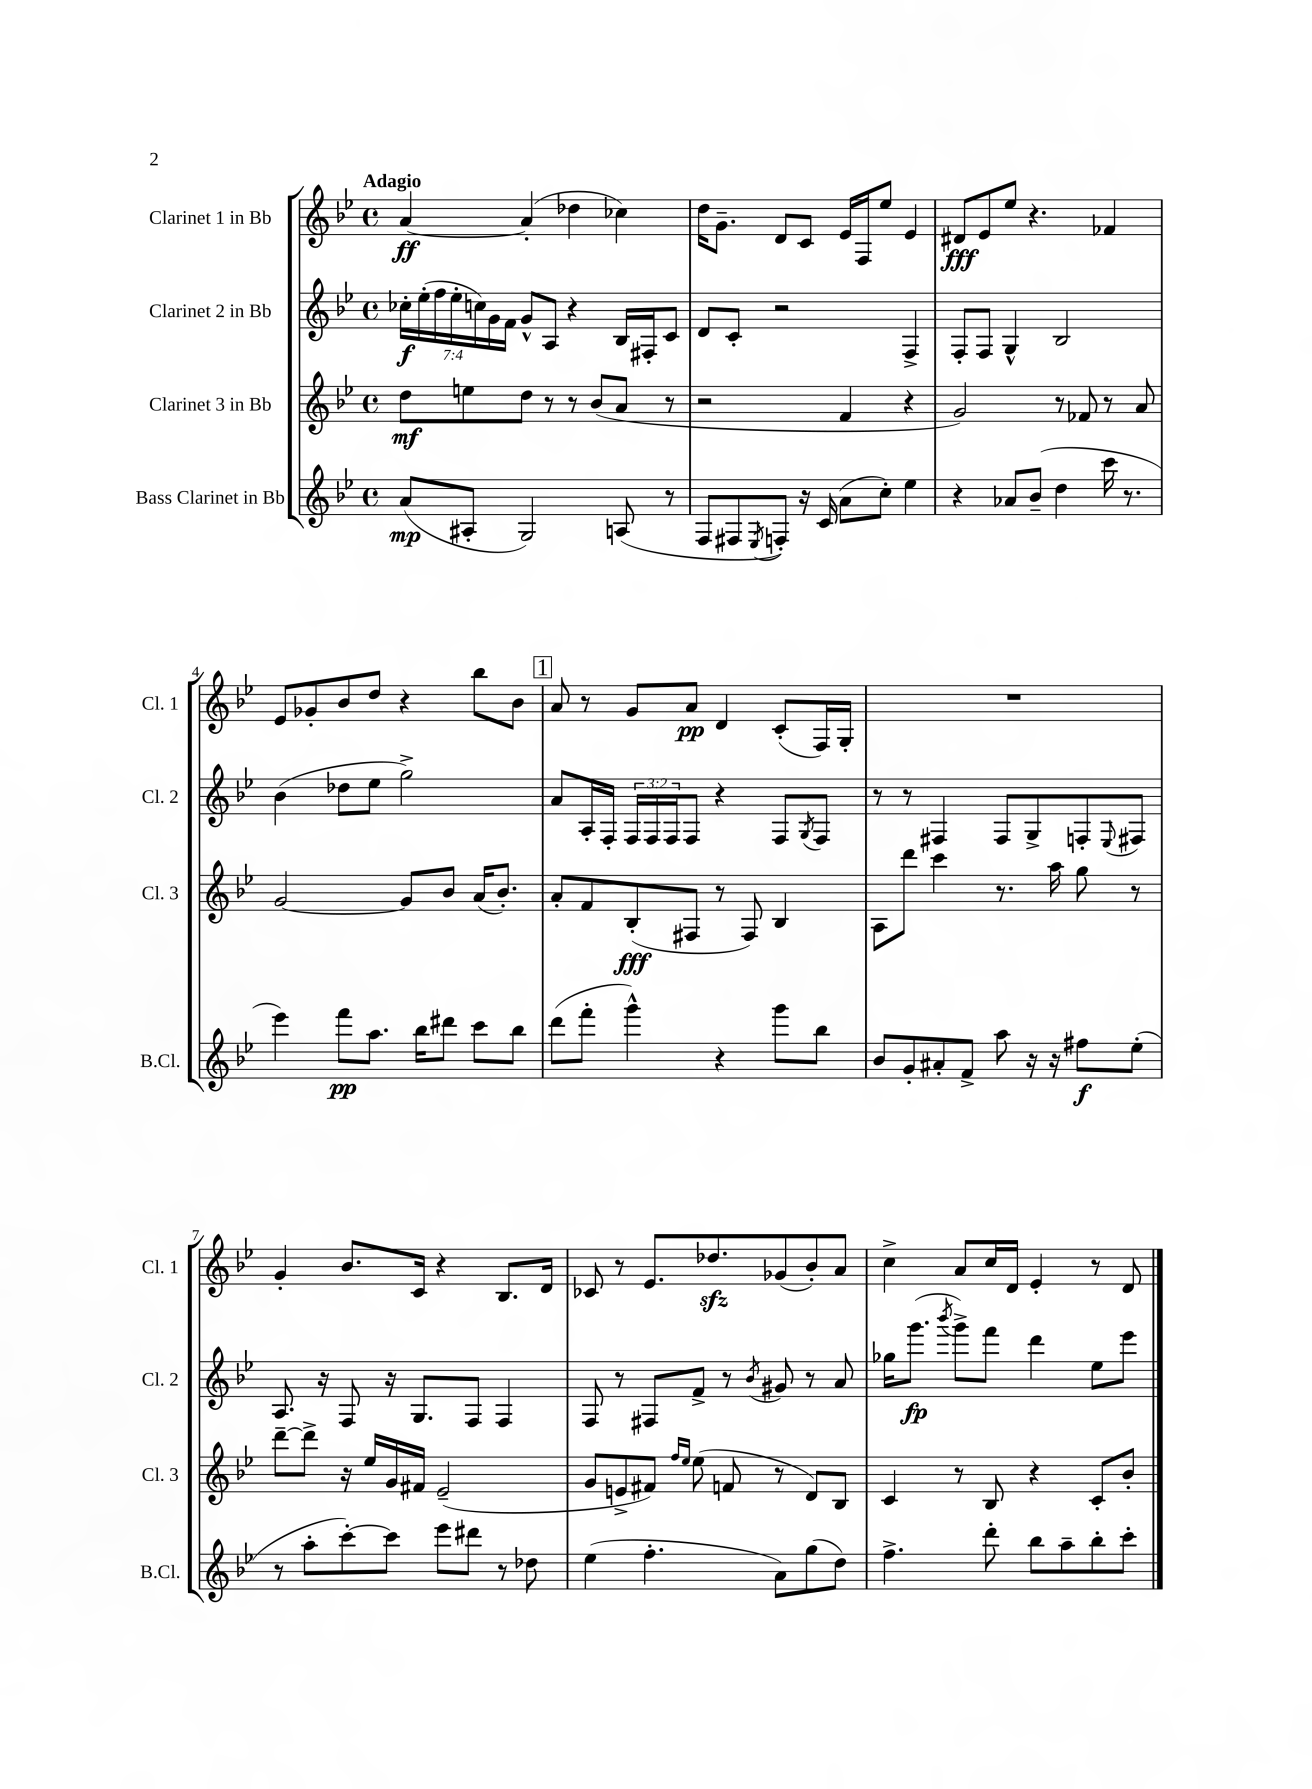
<<
\new StaffGroup <<
\new Staff = "s0" \with { instrumentName = "Clarinet 1 in Bb" shortInstrumentName = "Cl. 1" } {
    \clef treble \key bes \major \defaultTimeSignature \time 4/4 \tempo "Adagio"
    a'4~\ff a'4-.( des''4 ces''4) |
    d''16 g'8.-- d'8 c'8 ees'16 f16 ees''8 ees'4 |
    dis'8\fff ees'8 ees''8 r4. fes'4 |
    ees'8 ges'8-. bes'8 d''8 r4 bes''8 bes'8 |
    \mark \markup { \box "1" } a'8 r8 g'8 a'8\pp d'4 c'8-.( f16) g16-. |
    R1 |
    g'4-. bes'8. c'16 r4 bes8. d'16 |
    ces'8 r8 ees'8. des''8.\sfz ges'8( bes'8-.) a'8 |
    c''4-> a'8 c''16 d'16 ees'4-. r8 d'8 \bar "|." |
}
\new Staff = "s1" \with { instrumentName = "Clarinet 2 in Bb" shortInstrumentName = "Cl. 2" } {
    \clef treble \key bes \major \defaultTimeSignature \time 4/4 \override Staff.TupletNumber.text = #tuplet-number::calc-fraction-text
    \tuplet 7/4 { ces''16-.\f ees''16-.( f''16 ees''16-. c''16) g'16 f'16 } g'8-^ a8 r4 bes16 fis16-. c'8 |
    d'8 c'8-. r2 f4-> |
    f8-. f8 g4-^ bes2 |
    bes'4( des''8 ees''8 g''2->) |
    \mark \markup { \box "1" } a'8 a16-. f16-. \tuplet 3/2 { f16 f16 f16 } f8 r4 f8 \acciaccatura { g8 } f8 |
    r8 r8 fis4 fis8 g8-> f8-. \appoggiatura { ees8 } fis8 |
    a8. r16 f8 r16 g8. f8 f4 |
    f8 r8 fis8 f'8-> r8 \acciaccatura { bes'8 } gis'8 r8 a'8 |
    ges''16 g'''8.\fp( \acciaccatura { bes'''8 } g'''8->) f'''8 d'''4 ees''8 ees'''8 \bar "|." |
}
\new Staff = "s2" \with { instrumentName = "Clarinet 3 in Bb" shortInstrumentName = "Cl. 3" } {
    \clef treble \key bes \major \defaultTimeSignature \time 4/4
    d''8\mf e''8 d''8 r8 r8 bes'8( a'8 r8 |
    r2 f'4 r4 |
    g'2) r8 fes'8 r8 a'8 |
    g'2~ g'8 bes'8 a'16( bes'8.-.) |
    \mark \markup { \box "1" } a'8-. f'8 bes8-.\fff( fis8 r8 fis8) bes4 |
    a8 d'''8 c'''4 r8. a''16 g''8 r8 |
    d'''8~-- d'''8-> r16 ees''16 g'16 fis'16 ees'2--( |
    g'8 e'8-> fis'8) \grace { f''16 ees''16 } ees''8( f'8 r8 d'8) bes8 |
    c'4 r8 bes8 r4 c'8-. bes'8-. \bar "|." |
}
\new Staff = "s3" \with { instrumentName = "Bass Clarinet in Bb" shortInstrumentName = "B.Cl." } {
    \clef treble \key bes \major \defaultTimeSignature \time 4/4
    a'8\mp( ais8-. g2) a8( r8 |
    f8 fis8 \acciaccatura { ees8 } f8-.) r16 c'16( a'8 c''8-.) ees''4 |
    r4 aes'8 bes'8--( d''4 c'''16 r8. |
    ees'''4) f'''8\pp a''8. bes''16 dis'''8 c'''8 bes''8 |
    \mark \markup { \box "1" } d'''8( f'''8-. g'''4-^) r4 g'''8 bes''8 |
    bes'8 g'8-. ais'8-. f'8-> a''8 r16 r16 fis''8\f ees''8-.( |
    r8 a''8-. c'''8~-.) c'''8 ees'''8 dis'''8 r8 des''8 |
    ees''4( f''4.-. a'8) g''8( d''8) |
    f''4.-> d'''8-. bes''8 a''8-- bes''8-. c'''8-. \bar "|." |
}
>>
>>
